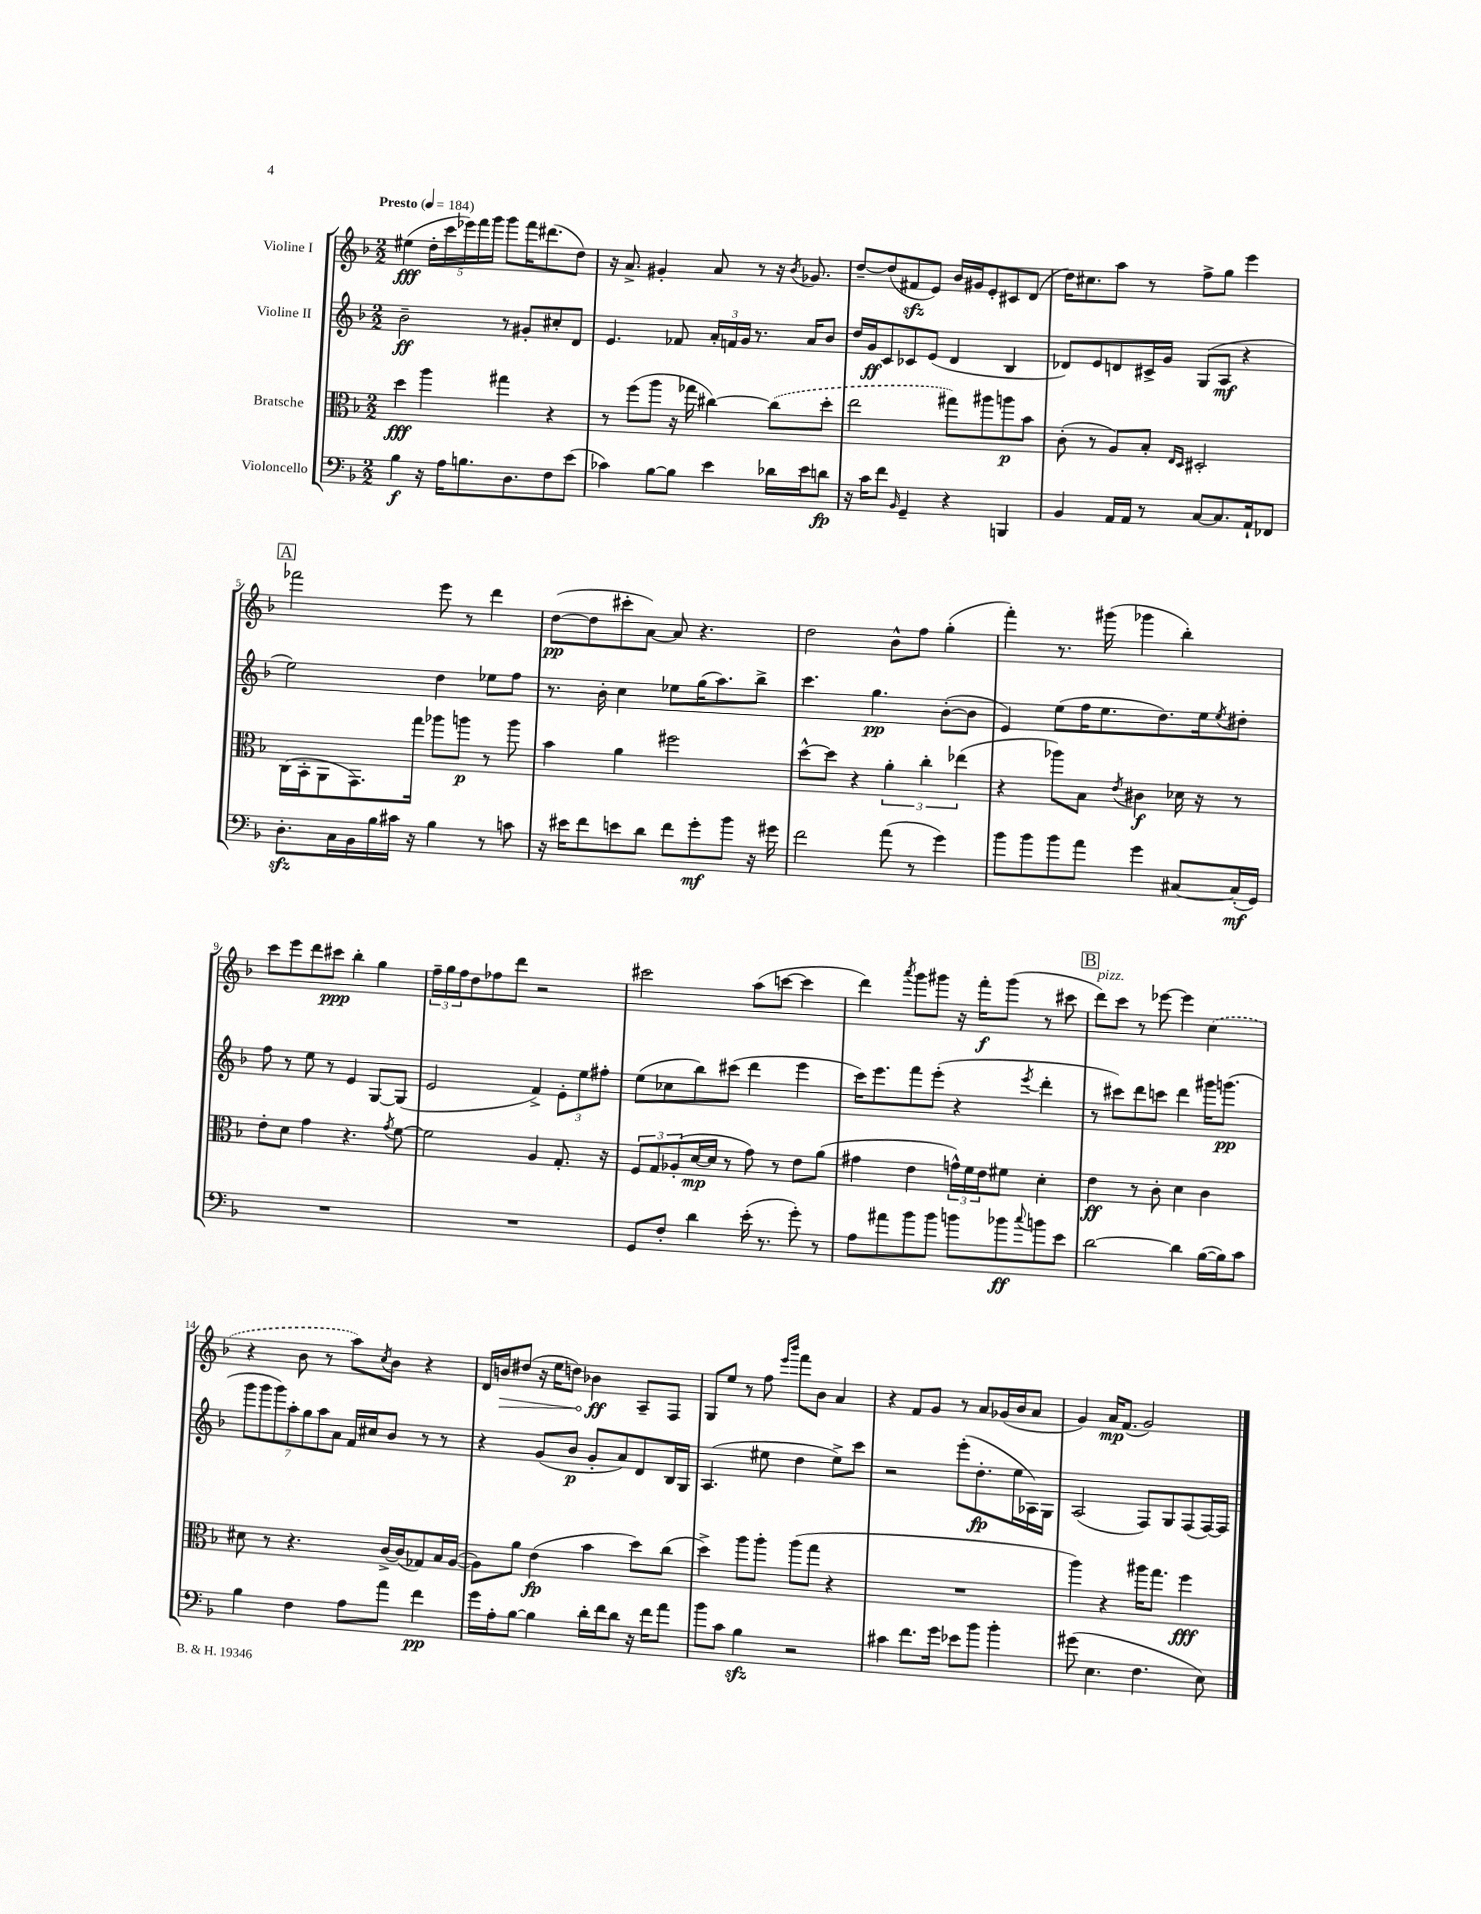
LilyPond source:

<<
\new StaffGroup <<
\new Staff = "s0" \with { instrumentName = "Violine I" } {
    \clef treble \key f \major \numericTimeSignature \time 2/2 \tempo "Presto" 4 = 184
    eis''4\fff( \tuplet 5/4 { d''16-. c'''16 ees'''16) f'''16 g'''16 } g'''8 f'''16 dis'''8.( d''8) |
    r16 a'8.-> gis'4-. a'8 r8 r16 \acciaccatura { bes'8 } ges'8. |
    d''8~-- d''8( fis'8\sfz e'8) bes'16 gis'16 e'8-. cis'8 d'8( |
    d''16) cis''8. a''8 r8 f''8-> g''8 e'''4 |
    \mark \markup { \box "A" } fes'''2 e'''8 r8 d'''4 |
    d''8~\pp( d''8 cis'''8-. a'8~) a'8 r4. |
    d''2 bes'8-^ f''8 g''4-.( |
    f'''4-.) r8. gis'''16( ges'''4 bes''4-.) |
    c'''8 e'''8 d'''8 cis'''8\ppp bes''4-. g''4 |
    \tuplet 3/2 { f''16-- g''16 f''16 } d''8 fes''8 d'''8 r2 |
    cis'''2 a''8( c'''8~ c'''4 |
    d'''4) \acciaccatura { a'''8 } g'''8 gis'''8 r16 f'''16-.\f gis'''8( r8 cis'''8 |
    \mark \markup { \box "B" } d'''8^\markup { \italic "pizz." }) c'''8 r8 ees'''8~ ees'''4 \once \slurDashed c''4( |
    r4 bes'8 r8 a''8) \acciaccatura { c''8 } bes'8 r4 |
    d'16 \once \override Hairpin.circled-tip = ##t b'16\> dis''8( r16 e''16 d''8) bes'4\ff\! a8-- f8 |
    g8 e''8 r8 f''8 \grace { e'''16 bes'''16 } f'''8 bes'8 a'4 |
    r4 f'8 g'8 r8 a'8 ges'16( bes'16 a'8 |
    g'4) a'16\mp f'8.( g'2) \bar "|." |
}
\new Staff = "s1" \with { instrumentName = "Violine II" } {
    \clef treble \key f \major \numericTimeSignature \time 2/2
    bes'2--\ff r8 gis'8-. cis''8-. d'8 |
    e'4. fes'8 \tuplet 3/2 { a'16-. f'16 g'16 } r8. a'16 bes'8 |
    d''16 g'16\ff c'8 ces'8 e'8( d'4 bes4 |
    des'8) e'8 d'8 cis'16-> g'16 g8( a8\mf r4 |
    \mark \markup { \box "A" } e''2) d''4 ees''8 f''8 |
    r8. bes'16-. c''4 ees''8 g''16( a''8.) bes''8-> |
    c'''4. g''4.\pp bes'8~-.( bes'8 |
    e'4) e''8( f''16 e''8. d''8.) e''16 \acciaccatura { e''8 } dis''8-. |
    f''8 r8 e''8 r8 e'4 g8~ g8( |
    e'2 f'4->) \tuplet 3/2 { e'8-. e''8 fis''8-. } |
    e''8( ces''8 bes''8) cis'''8( d'''4 e'''4 |
    c'''16) e'''8. f'''8 e'''8-.( r4 \acciaccatura { e'''8 } d'''4-. |
    \mark \markup { \box "B" } r8 cis'''8) d'''8 c'''8 d'''4 gis'''16 g'''8.\pp( |
    \tuplet 7/4 { g'''8 g'''8 g'''8) a''8-. g''8 a''8 a'8 } f'16 cis''16 bes'8 r8 r8 |
    r4 g'8( bes'8\p g'8-. a'8) d'8 bes16 g16 |
    a4.( eis''8 d''4 eis''8->) c'''8 |
    r2 e'''8-.( d''8.-.\fp e''16 aes16) g16 |
    a2( f8) g8 f8( f16~) f16 \bar "|." |
}
\new Staff = "s2" \with { instrumentName = "Bratsche" } {
    \clef alto \key f \major \numericTimeSignature \time 2/2
    d''4\fff a''4 gis''4 r4 |
    r8 f''8( a''8 r16 ges''16 cis''4~) \once \slurDashed cis''8( d''8-. |
    e''2 gis''8) ais''8 a''8\p bes'8 |
    c'8-.( r8 a8) bes8-. \grace { e16 d16 } dis2-. |
    \mark \markup { \box "A" } c16( bes,16-. a,8 g,8.) g''16 aes''8 a''8\p r8 a''8 |
    bes'4 a'4 fis''2 |
    d''8~-^ d''8 r4 \tuplet 3/2 { a'4-. c''4-. ees''4( } |
    r4 aes''8) bes8 \acciaccatura { e'8 } cis'4\f des'16 r16 r8 |
    e'8-. d'8 g'4 r4. \acciaccatura { g'8 } f'8~ |
    f'2 a4 g8.-. r16 |
    \tuplet 3/2 { f8 g8 aes8-.( } d'16~\mp d'16 r8 g'8) r8 e'8 a'8( |
    gis'4 e'4 \tuplet 3/2 { g'16-^) f'16 e'16 } fis'8 d'4-. |
    \mark \markup { \box "B" } e'4\ff r8 c'8-. d'4 c'4 |
    dis'8 r8 r4. c'16~-> c'16( ges8) bes16 a16~( |
    a8) a'8 e'4\fp( bes'4 d''8) c''8( |
    d''4->) a''8 a''8-. a''8( g''8 r4 |
    R1 |
    a''4) r4 ais''16 g''8. f''4\fff \bar "|." |
}
\new Staff = "s3" \with { instrumentName = "Violoncello" } {
    \clef bass \key f \major \numericTimeSignature \time 2/2
    bes4\f r16 a16 b8. d8. f8 e'8( |
    ces'4) bes8~ bes8 e'4 des'16 e'16 d'8\fp |
    r16 c'16 f'8 \grace { bes,16 } g,4-- r4 b,,4 |
    bes,4 a,16 a,16 r8 c8~ c8. a,16-! fes,8 |
    \mark \markup { \box "A" } d8.-.\sfz c16 bes,16 bes16 cis'16 r16 bes4 r8 c'8 |
    r16 eis'16 f'8 e'8 d'8 f'8 g'8-.\mf bes'8 r16 gis'16 |
    f'2 a'8( r8 g'4) |
    bes'8 bes'8 bes'8 a'8 g'4 cis8~ cis16-.\mf( g,16) |
    R1 |
    R1 |
    g,8 f8-. d'4 e'16-.( r8. g'8-.) r8 |
    a8 ais'8 bes'8 bes'8 b'8 bes'8\ff \appoggiatura { c''8 } b'8 e'8 |
    \mark \markup { \box "B" } d'2~ d'4 bes16~( bes16) c'8 |
    bes4 f4 a8 a'8 f'4\pp |
    g'16 a16-. bes8~ bes4 d'16-. f'16 d'8 r16 f'16 a'8 |
    bes'8 c'8 bes4\sfz r2 |
    cis'4 f'8. g'16 ees'8 bes'8 bes'4-. |
    gis'8( e4. f4. e8) \bar "|." |
}
>>
>>
